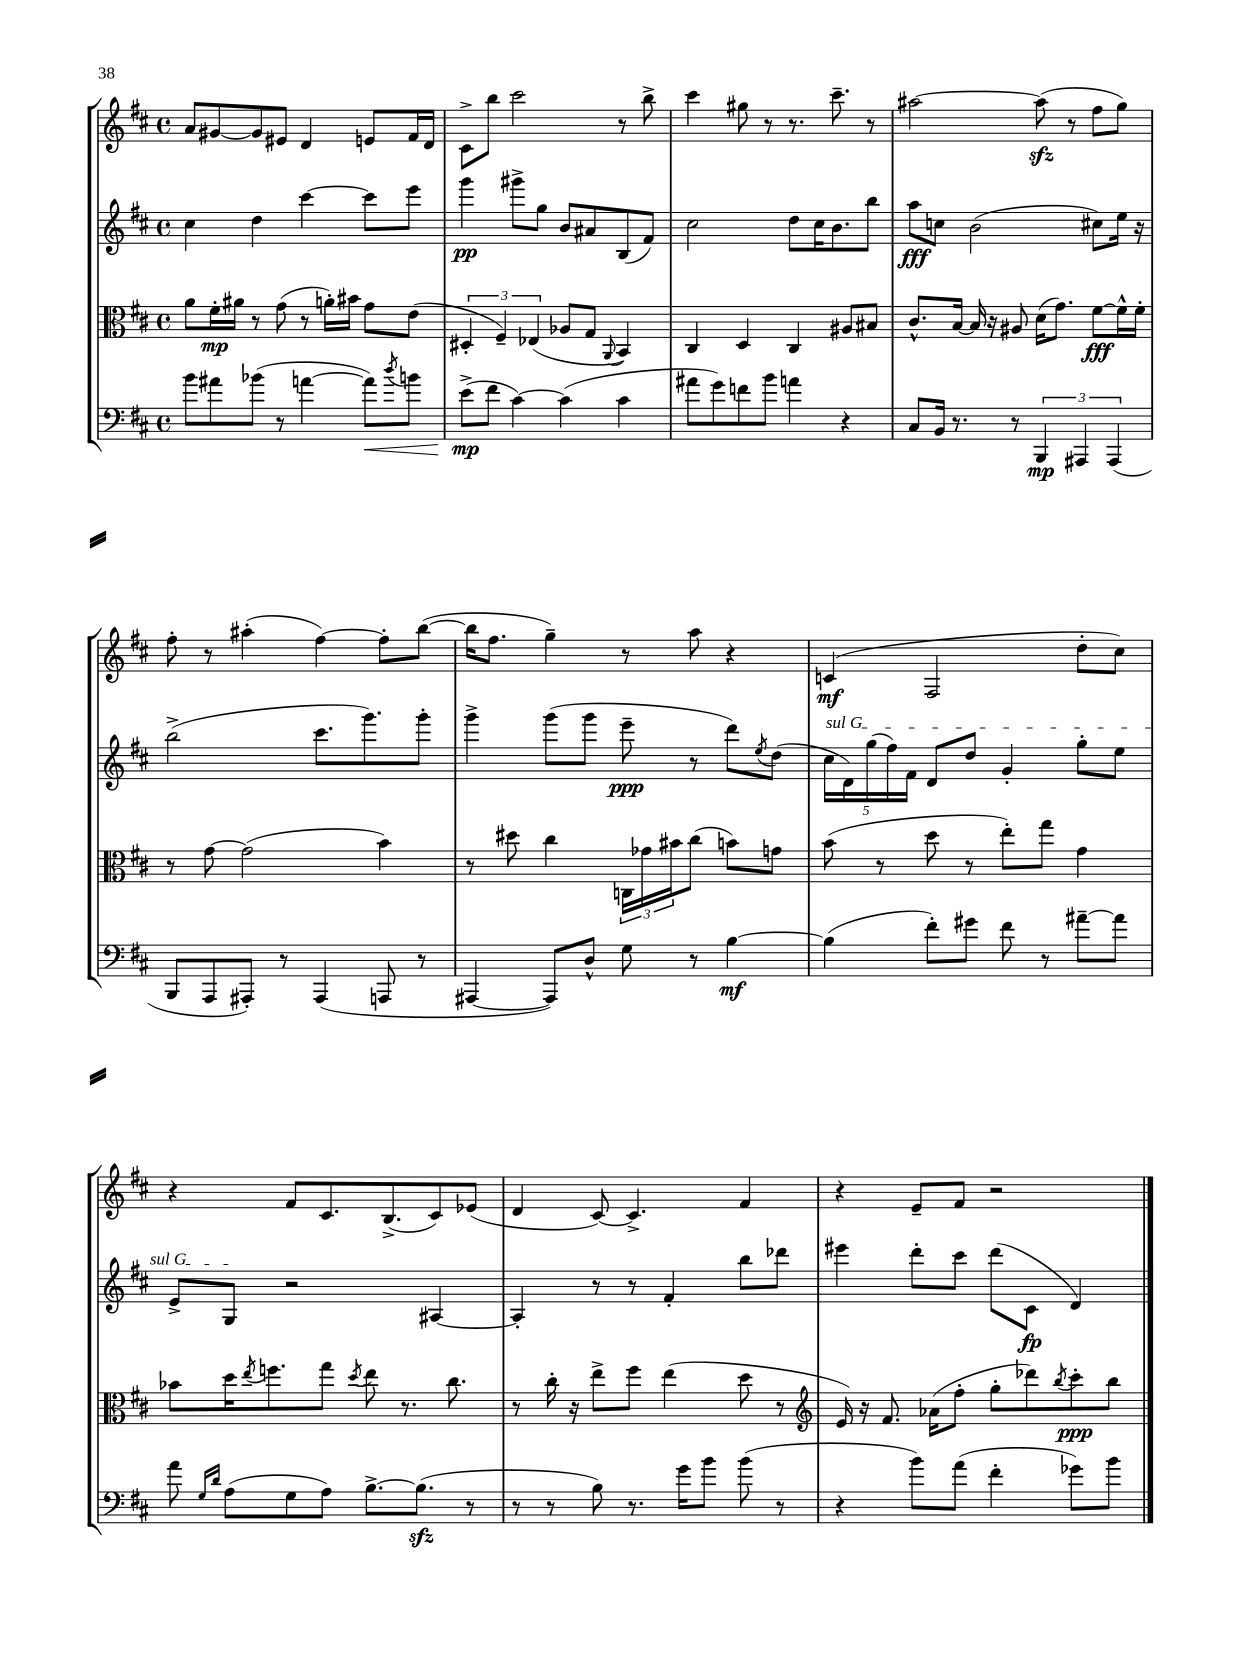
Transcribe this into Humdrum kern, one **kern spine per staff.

**kern	**kern	**kern	**kern
*staff4	*staff3	*staff2	*staff1
*clefF4	*clefC3	*clefG2	*clefG2
*k[f#c#]	*k[f#c#]	*k[f#c#]	*k[f#c#]
*M4/4	*M4/4	*M4/4	*M4/4
*met(c)	*met(c)	*met(c)	*met(c)
8b\L	8a\L	4cc#\	8a/L
8a#\	16f#'\L	.	[8g#/
.	16a#\JJ	.	.
(8b-\J	8r	4dd\	8g#/]
8r	(8g\	.	8e#/J
[4a\	8r	[4ccc#\	4d/
.	16a'\LL)	.	.
.	16b#\JJ	.	.
8a\]L)	8g\L	8ccc#\]L	8e/L
8qdd/	.	.	.
8b\J	(8e\J	8eee\J	16f#/L
.	.	.	16d/JJ
=	=	=	=
(8e^\L	6D#'/	4ggg\	8c#^\L
8f#\J	.	.	8bb\J
.	6F#~/)	.	.
[4c#\)	.	8ggg#^\L	2ccc#\
.	(6E-/	.	.
.	.	8gg\J	.
(4c#\]	8A-/L	8b/L	.
.	8G/J	8a#/	.
.	8qqAA/	.	.
4c#\	4BB/)	(8B/	8r
.	.	8f#/J)	8bb^\
=	=	=	=
8a#\L	4C#/	2cc#\	4ccc#\
8g\)	.	.	.
8f\	4D/	.	8gg#\
8b\J	.	.	8r
4a\	4C#/	8dd\L	8.r
.	.	16cc#\K	.
.	.	8.b\	8.ccc#~\
4r	8A#/L	.	.
.	8B#/J	8bb\J	8r
=	=	=	=
8C#/L	8.c#^^/L	8aa\L	[2aa#\
16BB/Jk	.	8cc\J	.
8.r	[16B/Jk	.	.
.	16B/]	(2b\	.
.	16r	.	.
8r	8A#/	.	.
6BBB/	(16d\LK	.	(8aa#\]
.	8.g\J)	.	.
.	.	.	8r
6AAA#/	.	.	.
.	[8f#\L	8cc#\L)	8ff#\L
(6AAA#/	.	.	.
.	16f#^^\]L	16ee\Jk	8gg\J)
.	16f#'\JJ	16r	.
=	=	=	=
8BBB/L	8r	(2bb^\	8ff#'\
8AAA/	[8g\	.	8r
8AAA#'/J)	(2g\]	.	(4aa#'\
8r	.	.	.
(4AAA#/	.	8.ccc#\L	[4ff#\)
.	.	8.ggg\)	.
8AAA/	4b\)	.	8ff#'\]L
8r	.	8ggg'\J	([8bb\J
=	=	=	=
[4AAA#/	8r	4ggg^\	16bb\]LK
.	.	.	8.ff#\J
.	8dd#\	.	.
8AAA#/]L)	4cc#\	(8ggg\L	4gg~\)
8D^^/J	.	8ggg\J	.
8G\	24C\LL	8eee~\	8r
.	24g-\	.	.
.	24b#\J	.	.
8r	(8cc#\J	8r	8aa\
[4B\	8b\L)	8ddd\L)	4r
.	.	8qee/	.
.	8g\J	(8dd\J	.
=	=	=	=
(4B\]	(8b\	20cc#\LL	(4c/
.	.	20d\)	.
.	.	(20gg\	.
.	8r	.	.
.	.	20ff#\)	.
.	.	20f#\JJ	.
8f#'\L)	8dd\	8d/L	2F#/
8g#\J	8r	8dd/J	.
8f#\	8ee'\L)	4g'/	.
8r	8gg\J	.	.
[8a#~\L	4g\	8gg'\L	8dd'\L
8a#\]J	.	8ee\J	8cc#\J)
=	=	=	=
8a\	8b-\L	8e^/L	4r
16qqG/LL	.	.	.
16qqd/JJ	.	.	.
(8A\L	16dd\K	8G/J	.
.	8qee/	.	.
.	8.ff\	.	.
8G\	.	2r	8f#/L
8A\J)	8gg\J	.	8.c#/
.	8qdd/	.	.
[8.B^\L	8ee\	.	.
.	.	.	(8.B^/
.	8.r	.	.
(8.B\]J	.	.	.
.	.	[4A#/	8c#/)
.	8.cc#\	.	.
8r	.	.	(8e-/J
=	=	=	=
8r	8r	4A#'/]	4d/
8r	16cc#'\	.	.
.	16r	.	.
8B\)	8ee^\L	8r	[8c#/)
8.r	8ff#\J	8r	4.c#^/]
.	(4ee\	4f#'/	.
16g\LK	.	.	.
8b\J	.	.	.
(8b\	8dd\	8bb\L	4f#/
8r	8r	8ddd-\J	.
=	=	=	=
*	*clefG2	*	*
4r	16e/)	4eee#\	4r
.	16r	.	.
.	8.f#/	.	.
8b\L)	.	8ddd'\L	8e~/L
.	(16a-\LK	.	.
(8a\J	8ff#'\J	8ccc#\J	8f#/J
4f#'\	8gg'\L	(8ddd\L	2r
.	8ddd-\)	8c#\J	.
.	8qbb/	.	.
8g-\L)	8ccc#'\	4d/)	.
8b\J	8bb\J	.	.
==	==	==	==
*-	*-	*-	*-
